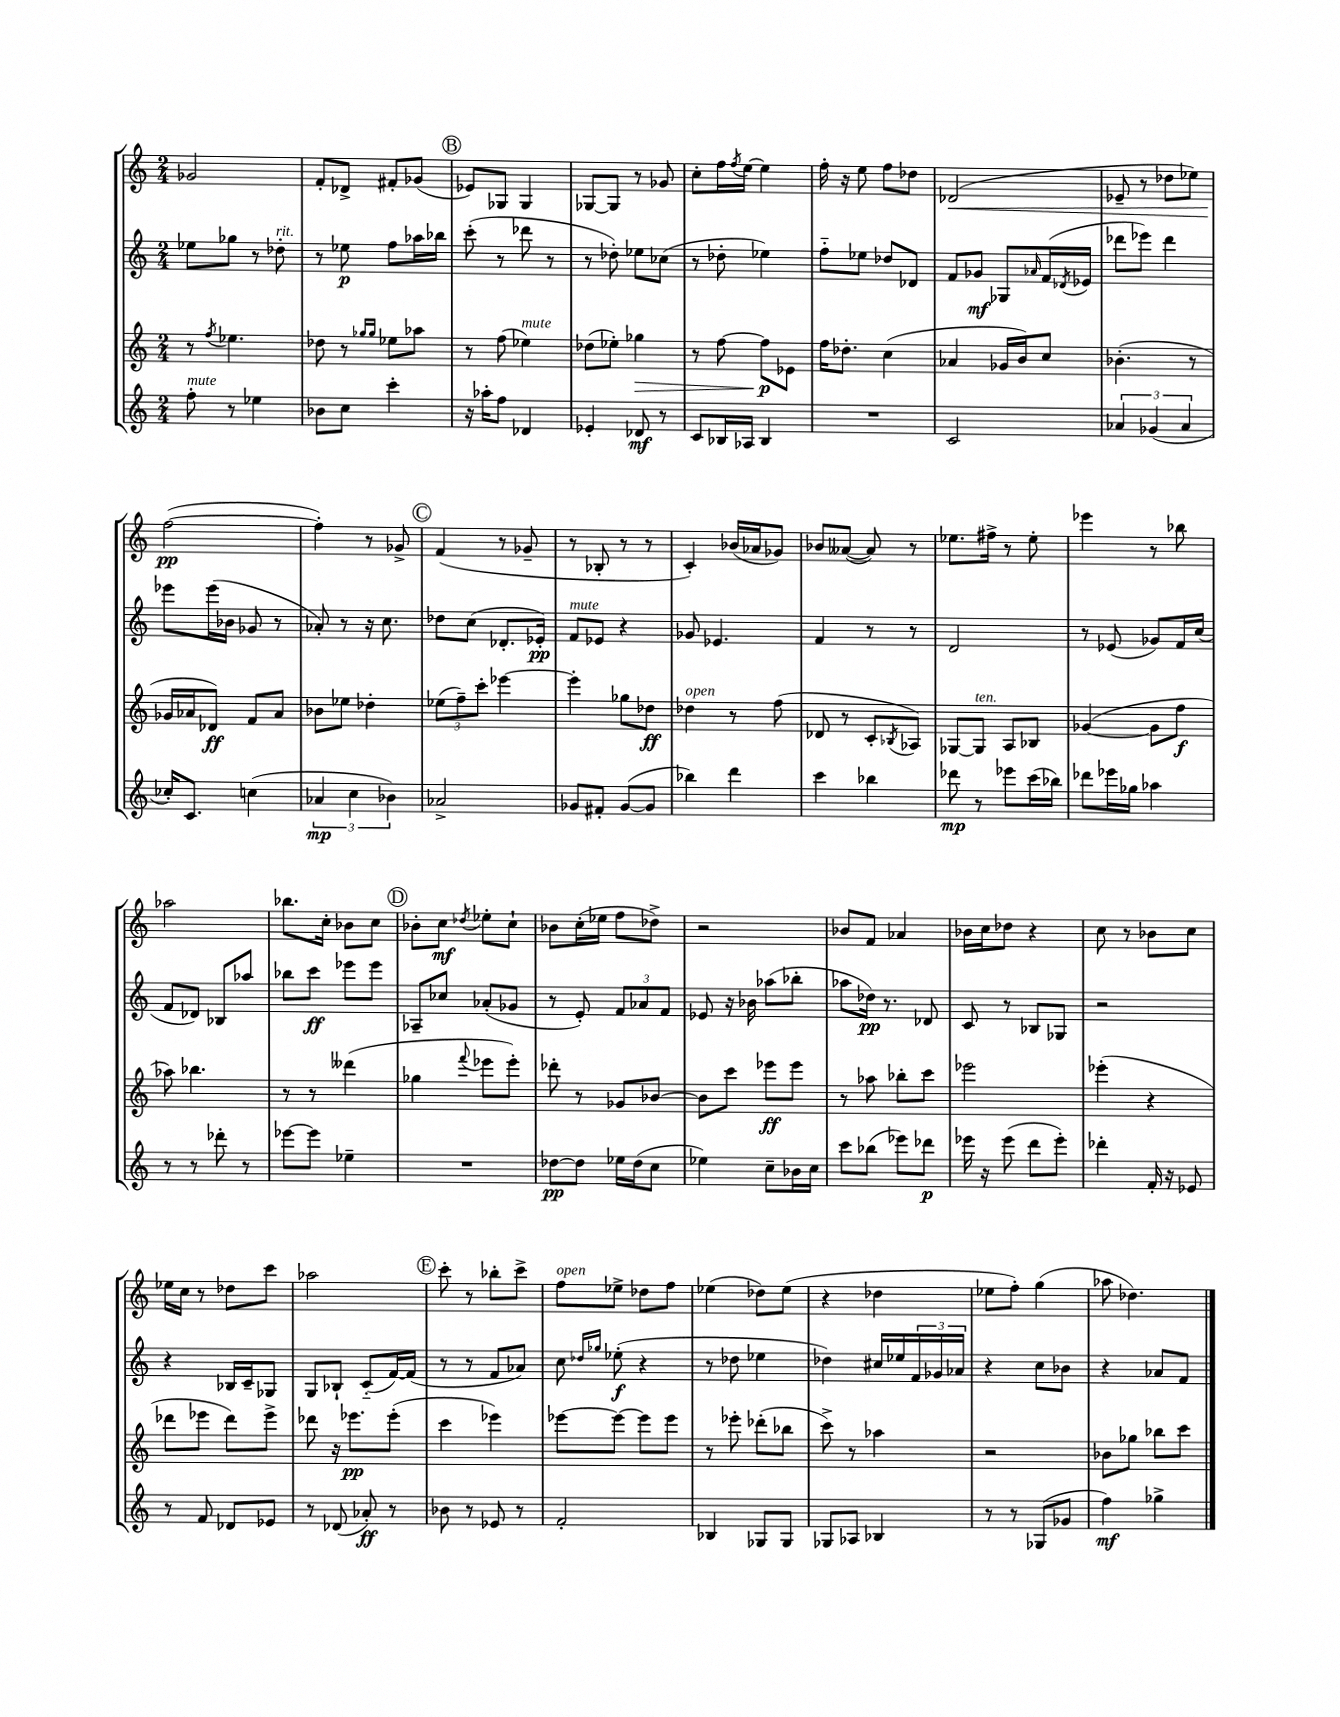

**kern	**dynam	**kern	**dynam	**kern	**dynam	**kern	**dynam
*part4	*part4	*part3	*part3	*part2	*part2	*part1	*part1
*staff4	*staff4	*staff3	*staff3	*staff2	*staff2	*staff1	*staff1
*clefG2	*	*clefG2	*	*clefG2	*	*clefG2	*
*k[]	*	*k[]	*	*k[]	*	*k[]	*
*M2/4	*	*M2/4	*	*M2/4	*	*M2/4	*
=54	=54	=54	=54	=54	=54	=54	=54
!LO:TX:a:i:t=mute	!	!	!	!	!	!	!
8ff'\	.	8r	.	8ee-X\L	.	2g-X/	.
.	.	8qff/	.	.	.	.	.
8r	.	4.ee-X\	.	8gg-X\J	.	.	.
4ee-X\	.	.	.	8r	.	.	.
!	!	!	!	!LO:TX:a:i:t=rit.	!	!	!
.	.	.	.	8dd-X'\	.	.	.
=55	=55	=55	=55	=55	=55	=55	=55
8b-X\L	.	8dd-X\	.	8r	.	8f'/L	.
8cc\J	.	8r	.	8ee-X\	p	8d-X^/J	.
.	.	16qqgg-X/LL	.	.	.	.	.
.	.	16qqgg-/JJ	.	.	.	.	.
4ccc'\	.	8ee-X\L	.	8ff\L	.	8f#X'/L	.
.	.	8aa-X\J	.	16aa-X\L	.	(8g-X/J	.
.	.	.	.	16bb-X\JJ	.	.	.
!!LO:REH:place=s1:t=B
=56	=56	=56	=56	=56	=56	=56	=56
16r	.	8r	.	(8ccc'\	.	8e-X/L)	.
16aa-X'\KL	.	.	.	.	.	.	.
8ff\J	.	(8ff\	.	8r	.	8G-X/J	.
!	!	!LO:TX:a:i:t=mute	!	!	!	!	!
4d-X/	.	4ee-X\)	.	8ddd-X\	.	4G-/	.
.	.	.	.	8r	.	.	.
=57	=57	=57	=57	=57	=57	=57	=57
4e-X'/	.	(8dd-X\L	.	8r	.	[8G-X/L	.
.	.	8ee-X'\J)	.	8dd-X'\)	.	8G-/J]	.
!	!	!	!LO:HP:b	!	!	!	!
8d-X/	mf	4gg-X\	>	8ee-X\L	.	8r	.
8r	.	.	.	(8cc-X\J	.	8g-X/	.
=58	=58	=58	=58	=58	=58	=58	=58
8c/L	.	8r	.	8r	.	8cc'\L	.
16B-X/L	.	[8ff\	.	8dd-X'\	.	16ff\L	.
.	.	.	.	.	.	8qff/	.
16A-X/JJ	.	.	.	.	.	[16ee\JJ	.
4B-/	.	8ff\L]	p	4ee-X\)	.	4ee\]	.
.	.	8e-X\J	]	.	.	.	.
=59	=59	=59	=59	=59	=59	=59	=59
2r	.	16ff\KL	.	8ff\L	.	16ff'\	.
.	.	8.dd-X'\J	.	.	.	16r	.
.	.	.	.	8ee-X\J	.	8ee\	.
.	.	(4cc\	.	8dd-X/L	.	8ff\L	.
.	.	.	.	8d-X/J	.	8dd-X\J	.
=60	=60	=60	=60	=60	=60	=60	=60
!	!	!	!	!	!	!	!LO:HP:b
2c/	.	4a-X/	.	8f/L	.	(2d-X/	<
.	.	.	.	8g-X/J	mf	.	.
.	.	16g-X/LL	.	8G-X/L	.	.	.
.	.	16b/J)	.	.	.	.	.
.	.	.	.	16qqa-X/	.	.	.
.	.	8cc/J	.	(16f/L	.	.	.
.	.	.	.	8qd-X/	.	.	.
.	.	.	.	16e-X/JJ	.	.	.
=61	=61	=61	=61	=61	=61	=61	=61
6a-X/	.	(4.b-X'\	.	8ddd-X\L	.	8e-X~/	.
.	.	.	.	8eee-X\J)	.	8r	.
(6g-X/	.	.	.	.	.	.	.
.	.	.	.	4ddd-\	.	8dd-X\L	.
6a-/	.	.	.	.	.	.	.
.	.	8r	.	.	.	8ee-X\J)	.
!!LO:LB:g=z
=62	=62	=62	=62	=62	=62	=62	=62
16cc-X'/KL)	.	16g-X/LL	.	8eee-X\L	.	([2ff\	pp
8.c/J	.	16a-X/J	.	.	.	.	.
.	.	8d-X/J)	ff	(16eee-\L	.	.	.
.	.	.	.	16b-X\JJ	.	.	.
(4ccn\	.	8f/L	.	8g-X/	.	.	.
.	.	8a-/J	.	8r	.	.	.
.	.	.	.	.	.	.	[
=63	=63	=63	=63	=63	=63	=63	=63
6a-X/	mp	8b-X\L	.	8a-X'/)	.	4ff'\])	.
.	.	8ee-X\J	.	8r	.	.	.
6cc\	.	.	.	.	.	.	.
.	.	4dd-X'\	.	16r	.	8r	.
.	.	.	.	8.cc\	.	.	.
6b-X\)	.	.	.	.	.	.	.
.	.	.	.	.	.	8g-X^/	.
!!LO:REH:place=s1:t=C
=64	=64	=64	=64	=64	=64	=64	=64
2a-X^/	.	(12ee-X\L	.	8dd-X\L	.	(4f/	.
.	.	12ff~\)	.	.	.	.	.
.	.	.	.	(8cc\J	.	.	.
.	.	12ccc'\J	.	.	.	.	.
.	.	[4eee-X\	.	8.d-X'/L	.	8r	.
.	.	.	.	.	.	8g-X~/	.
.	.	.	.	16e-X'/Jk)	pp	.	.
=65	=65	=65	=65	=65	=65	=65	=65
!	!	!	!	!LO:TX:a:i:t=mute	!	!	!
8g-X/L	.	4eee-'\]	.	8f/L	.	8r	.
8f#X'/J	.	.	.	8e-X/J	.	8B-X'/	.
([8g-/L	.	8gg-X\L	.	4r	.	8r	.
8g-/J]	.	8dd-X\J	ff	.	.	8r	.
=66	=66	=66	=66	=66	=66	=66	=66
!	!	!LO:TX:a:i:t=open	!	!	!	!	!
4bb-X\)	.	4dd-X\	.	8g-X/	.	4c'/)	.
.	.	.	.	4.e-X/	.	.	.
4ddd\	.	8r	.	.	.	(16b-X/LL	.
.	.	.	.	.	.	16a-X/J	.
.	.	(8ff\	.	.	.	8g-X/J)	.
=67	=67	=67	=67	=67	=67	=67	=67
4ccc\	.	8d-X/	.	4f/	.	8b-X/L	.
.	.	8r	.	.	.	([8a--X/J	.
4bb-X\	.	8c'/L	.	8r	.	8a--/])	.
.	.	8qB-X/	.	.	.	.	.
.	.	8A-X/J)	.	8r	.	8r	.
=68	=68	=68	=68	=68	=68	=68	=68
8ddd-X\	mp	[8G-X/L	.	2d/	.	8.ee-X\L	.
!	!	!LO:TX:a:i:t=ten.	!	!	!	!	!
8r	.	8G-/J]	.	.	.	.	.
.	.	.	.	.	.	16ff#X^\Jk	.
8eee-X\L	.	8A/L	.	.	.	8r	.
(16ccc\L	.	8B-X/J	.	.	.	8ee-'\	.
16bb-X\JJ)	.	.	.	.	.	.	.
=69	=69	=69	=69	=69	=69	=69	=69
8ddd-X\L	.	([4g-X/	.	8r	.	4eee-X\	.
16eee-X\L	.	.	.	(8e-X/	.	.	.
16gg-X\JJ	.	.	.	.	.	.	.
4aa-X\	.	8g-\L]	.	8g-X/L)	.	8r	.
.	.	8ff\J	f	16f/L	.	8bb-X\	.
.	.	.	.	(16cc/JJ	.	.	.
!!LO:LB:g=z
=70	=70	=70	=70	=70	=70	=70	=70
8r	.	8aa-X\)	.	8f/L	.	2aa-X\	.
8r	.	4.bb-X\	.	8d-X/J)	.	.	.
8ddd-X'\	.	.	.	8B-X/L	.	.	.
8r	.	.	.	8aa-X/J	.	.	.
=71	=71	=71	=71	=71	=71	=71	=71
[8eee-X\L	.	8r	.	8bb-X\L	.	8.bb-X\L	.
8eee-\J]	.	8r	.	8ccc\J	ff	.	.
.	.	.	.	.	.	16cc'\Jk	.
4ee-X~\	.	(4ddd--X\	.	8eee-X\L	.	8b-X\L	.
.	.	.	.	8eee-\J	.	8cc\J	.
!!LO:REH:place=s1:t=D
=72	=72	=72	=72	=72	=72	=72	=72
2r	.	4gg-X\	.	8A-X~/L	.	8b-X'\L	.
.	.	.	.	8cc-X/J	.	8cc\J	mf
.	.	8qqfff/	.	.	.	8qdd-X/	.
.	.	8eee-X\L	.	(8a-X'/L	.	8ee-X'\L	.
.	.	8eee-'\J)	.	8g-X/J	.	8cc`\J	.
=73	=73	=73	=73	=73	=73	=73	=73
[8dd-X\L	pp	8ddd-X'\	.	8r	.	8b-X\L	.
8dd-\J]	.	8r	.	8e'/)	.	(16cc'\L	.
.	.	.	.	.	.	16ee-X\JJ	.
16ee-X\LL	.	8g-X/L	.	12f/L	.	8ff\L	.
(16dd-\J	.	.	.	.	.	.	.
.	.	.	.	12a-X/	.	.	.
8cc\J	.	[8b-X/J	.	.	.	8dd-X^\J)	.
.	.	.	.	12f/J	.	.	.
=74	=74	=74	=74	=74	=74	=74	=74
4ee-X\)	.	8b-\L]	.	8e-X/	.	2r	.
.	.	8ccc\J	.	16r	.	.	.
.	.	.	.	16b-X\	.	.	.
8cc~\L	.	8eee-X\L	ff	(8aa-X\L	.	.	.
16b-X\L	.	8eee-\J	.	8bb-X'\J	.	.	.
16cc\JJ	.	.	.	.	.	.	.
=75	=75	=75	=75	=75	=75	=75	=75
8ccc\L	.	8r	.	8aa-X\L	.	8b-X/L	.
(8bb-X\J	.	8aa-X\	.	16dd-X\Jk)	pp	8f/J	.
.	.	.	.	8.r	.	.	.
8eee-X\L)	.	8bb-X'\L	.	.	.	4a-X/	.
8ddd-X\J	p	8ccc\J	.	8d-X/	.	.	.
=76	=76	=76	=76	=76	=76	=76	=76
16eee-X\	.	2eee-X\	.	8c/	.	16b-X\LL	.
16r	.	.	.	.	.	16cc\J	.
(8eee-\	.	.	.	8r	.	8dd-X\J	.
8ddd\L	.	.	.	8B-X/L	.	4r	.
8eee-'\J)	.	.	.	8G-X/J	.	.	.
=77	=77	=77	=77	=77	=77	=77	=77
4ddd-X'\	.	(4eee-X'\	.	2r	.	8cc\	.
.	.	.	.	.	.	8r	.
16f'/	.	4r	.	.	.	8b-X\L	.
16r	.	.	.	.	.	.	.
8e-X/	.	.	.	.	.	8cc\J	.
!!LO:LB:g=z
=78	=78	=78	=78	=78	=78	=78	=78
8r	.	8ddd-X\L	.	4r	.	16ee-X\LL	.
.	.	.	.	.	.	16cc\JJ	.
8f/	.	8eee-X\J	.	.	.	8r	.
8d-X/L	.	8ddd-\L)	.	16B-X/LL	.	8dd-X\L	.
.	.	.	.	16c~/J	.	.	.
8e-X/J	.	8eee-^\J	.	8G-X/J	.	8ccc\J	.
=79	=79	=79	=79	=79	=79	=79	=79
8r	.	8ddd-X\	.	8G/L	.	2aa-X\	.
(8d-X/	.	16r	.	8B-X`/J	.	.	.
.	.	8.eee-X\L	pp	.	.	.	.
8a-X'/)	ff	.	.	(8c/L	.	.	.
8r	.	(8eee-'\J	.	[16f/L)	.	.	.
.	.	.	.	(16f/JJ]	.	.	.
!!LO:REH:place=s1:t=E
=80	=80	=80	=80	=80	=80	=80	=80
8b-X\	.	4ccc\	.	8r	.	8ccc'\	.
8r	.	.	.	8r	.	8r	.
8e-X/	.	4eee-X\)	.	8f/L	.	8bb-X'\L	.
8r	.	.	.	8a-X/J)	.	8ccc^\J	.
=81	=81	=81	=81	=81	=81	=81	=81
!	!	!	!	!	!	!LO:TX:a:i:t=open	!
2f'/	.	[8eee-X\L	.	8cc\	.	8ff\L	.
.	.	.	.	16qqdd-X/LL	.	.	.
.	.	.	.	16qqgg-X/JJ	.	.	.
.	.	8eee-\J_	.	(8ee-X'\	f	8ee-X^\J	.
.	.	8eee-\L]	.	4r	.	8dd-X\L	.
.	.	8eee-\J	.	.	.	8ff\J	.
=82	=82	=82	=82	=82	=82	=82	=82
4B-X/	.	8r	.	8r	.	(4ee-X\	.
.	.	8eee-X'\	.	8dd-X\	.	.	.
8G-X/L	.	(8ddd-X'\L	.	4ee-X\	.	8dd-X\L)	.
8G-/J	.	8bb-X\J	.	.	.	(8ee-\J	.
=83	=83	=83	=83	=83	=83	=83	=83
8G-X/L	.	8ccc^\)	.	4dd-X\)	.	4r	.
8A-X/J	.	8r	.	.	.	.	.
4B-X/	.	4aa-X\	.	16cc#X/LL	.	4dd-X\	.
.	.	.	.	16ee-X/	.	.	.
.	.	.	.	24f/	.	.	.
.	.	.	.	24g-X/	.	.	.
.	.	.	.	24a-X/JJ	.	.	.
=84	=84	=84	=84	=84	=84	=84	=84
8r	.	2r	.	4r	.	8ee-X\L	.
8r	.	.	.	.	.	8ff'\J)	.
(8G-X/L	.	.	.	8cc\L	.	(4gg\	.
8g-X/J	.	.	.	8b-X\J	.	.	.
=85	=85	=85	=85	=85	=85	=85	=85
4ff\)	mf	8b-X\L	.	4r	.	8aa-X\	.
.	.	8gg-X\J	.	.	.	4.dd-X\)	.
4gg-X^\	.	8bb-X\L	.	8a-X/L	.	.	.
.	.	8ccc\J	.	8f/J	.	.	.
==	==	==	==	==	==	==	==
*-	*-	*-	*-	*-	*-	*-	*-
